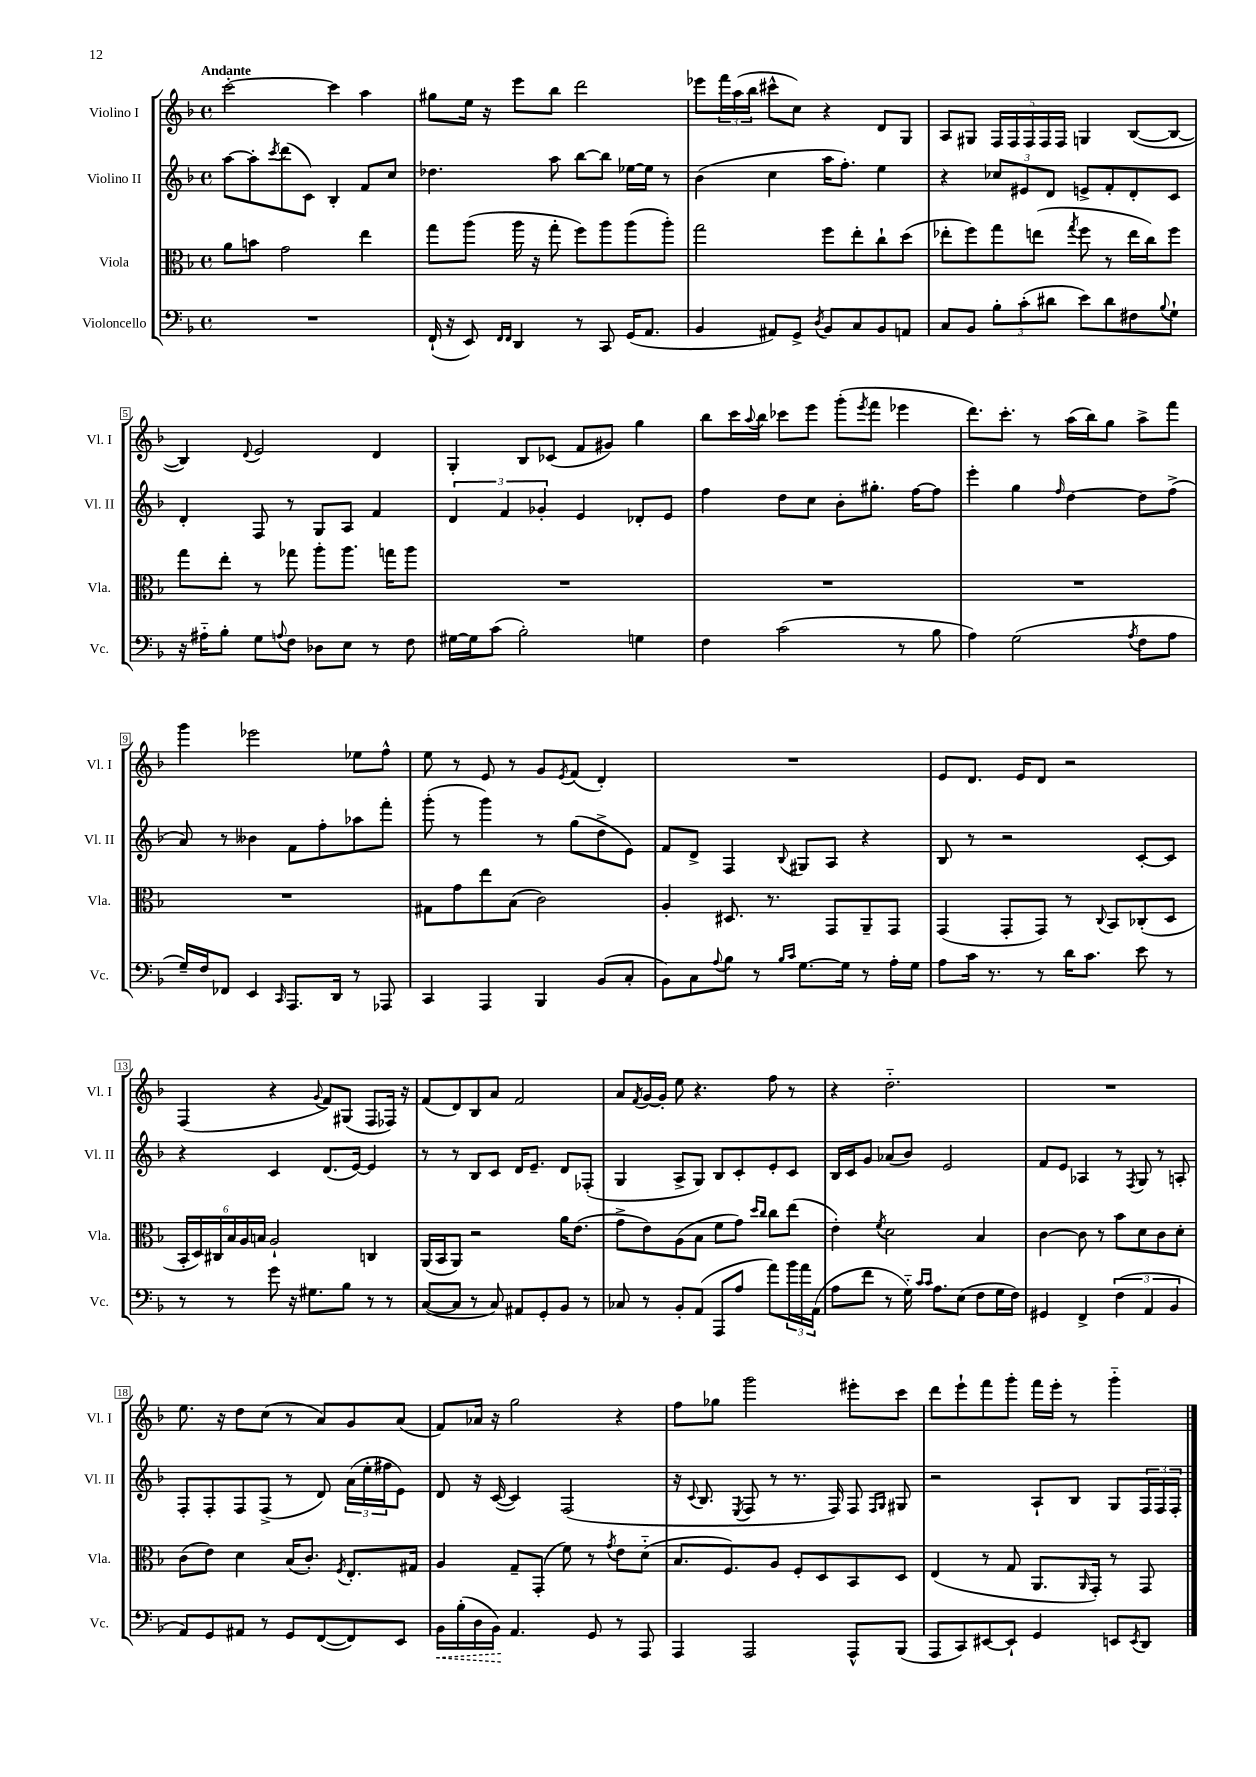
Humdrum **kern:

**kern	**kern	**kern	**kern
*staff4	*staff3	*staff2	*staff1
*clefF4	*clefC3	*clefG2	*clefG2
*k[b-]	*k[b-]	*k[b-]	*k[b-]
*M4/4	*M4/4	*M4/4	*M4/4
*met(c)	*met(c)	*met(c)	*met(c)
1r	8a	[8aa	[2ccc'
.	8b	8aa']	.
.	.	8qccc	.
.	2g	(8ddd	.
.	.	8c)	.
.	.	4B-'	4ccc]
.	4ee	8f	4aa
.	.	8cc	.
=	=	=	=
(16FF`	8gg	4.dd-	8gg#
16r	.	.	.
8EE)	(8aa	.	16ee
.	.	.	16r
16qqFF	.	.	.
16qqFF	.	.	.
4DD	16aa	.	8eee
.	16r	.	.
.	8gg'	8aa	8bb-
8r	8ff)	[8bb-	2ddd
8CC	8aa	8bb-]	.
(16GG	(8aa	[16ee-	.
8.AA	.	16ee-]	.
.	8aa')	8r	.
=	=	=	=
4BB-	2gg	(4b-	8eee-
.	.	.	24fff
.	.	.	(24aa
.	.	.	24bb-
8AA#)	.	4cc	8ccc#^^
8GG^	.	.	8cc)
8qD	.	.	.
8BB-	8ff	16aa	4r
.	.	8.ff')	.
8C	8ee'	.	.
8BB-	8cc`	4ee	8d
8AA	(8dd	.	8G
=	=	=	=
8C	8ee-'	4r	8A
8BB-	8ff)	.	8G#
12B-'	8gg	12cc-	20F
.	.	.	20F
(12c'	.	12e#	.
.	.	.	20F
.	(8ee	.	.
.	.	.	20F
12d#	.	12d	.
.	.	.	20F
.	8qgg	.	.
8e)	8ff	8e^	4G
8d#	8r	8f'	.
8F#	16ee	8d'	([8B-
.	16cc)	.	.
8qqB-	.	.	.
8G`	8ff	8c	8B-_
=	=	=	=
16r	8gg	4d'	4B-])
16A#'~	.	.	.
8B-'	8ee'	.	.
.	.	.	8qqd
8G	8r	8F	2e
8qqA	.	.	.
8F	8gg-	8r	.
8D-	8aa'	8G	.
8E	8.aa	8A	.
8r	.	4f	4d
.	16gg	.	.
8F	8aa	.	.
=	=	=	=
[16G#	1r	6d	4G'
16G#]	.	.	.
(8c	.	.	.
.	.	6f	.
2B-')	.	.	8B-
.	.	6g-'	.
.	.	.	(8c-
.	.	4e	8f
.	.	.	8g#)
4G	.	8d-'	4gg
.	.	8e	.
=	=	=	=
4F	1r	4ff	8bb-
.	.	.	16ccc
.	.	.	8qqaa
.	.	.	16bb-
(2c	.	8dd	8ccc-
.	.	8cc	8eee
.	.	8b-'	(8ggg'
.	.	.	8qeee
.	.	8.gg#'	8fff
8r	.	.	4eee-
.	.	[16ff	.
8B-	.	8ff]	.
=	=	=	=
4A)	1r	4eee'	8.ddd)
.	.	.	8.ccc'
(2G	.	4gg	.
.	.	.	8r
.	.	16qqff	.
.	.	[4dd	(16aa
.	.	.	16bb-)
.	.	.	8gg
8qA	.	.	.
8F	.	8dd]	8aa^
8A	.	(8ff^	8fff
=	=	=	=
16G~)	1r	8a)	4ggg
16F	.	.	.
8FF-	.	8r	.
4EE	.	4b--	2eee-
16qqCC	.	.	.
8.AAA	.	8f	.
.	.	8ff'	.
16DD	.	.	.
8r	.	8aa-	8ee-
8AAA-	.	8fff'	8ff^^
=	=	=	=
4CC	8G#	(8ggg'	8ee
.	8g	8r	8r
4AAA	8ee	4ggg)	8e
.	(8B-	.	8r
4BBB-	2c)	8r	8g
.	.	.	8qe
.	.	(8gg	(8f
(8BB-	.	8dd^	4d')
8C'	.	8e)	.
=	=	=	=
8BB-)	4A'	8f	1r
8C	.	8d^	.
8qqA	.	.	.
8B-	8.D#	4F	.
8r	.	.	.
.	8.r	.	.
16qqB-	.	.	.
16qqc	.	8qqB-	.
[8.G	.	8G#	.
.	8GG	8A	.
16G]	.	.	.
8r	8AA~	4r	.
16A'	8GG	.	.
16G	.	.	.
=	=	=	=
8A	(4GG	8B-	8e
16c	.	8r	8.d
8.r	.	.	.
.	8GG'	2r	.
.	.	.	16e
8r	8GG)	.	8d
16d	8r	.	2r
8.c	.	.	.
.	8qqC	.	.
.	8BB-	.	.
8e	(8C-'	[8c'	.
8r	8D	8c]	.
=	=	=	=
8r	24BB-'	4r	(4F
.	24D)	.	.
.	24C#	.	.
8r	24B-	.	.
.	24A	.	.
.	24B	.	.
8g	2A`	4c	4r
16r	.	.	.
8.G#	.	.	.
.	.	.	8qqg
.	.	(8.d	8f)
8B-	.	.	(8G#
.	.	[16e)	.
8r	4C	4e]	8F
8r	.	.	16F-)
.	.	.	16r
=	=	=	=
([8C	(16AA	8r	(8f
.	16BB-	.	.
8C]	8AA)	8r	8d)
8r	2r	8B-	8B-
8C)	.	8c	8a
8AA#	.	16d	2f
.	.	8.e~	.
8GG'	.	.	.
8BB-	16a	8d	.
.	(8.e	.	.
8r	.	(8F-'	.
=	=	=	=
8C-	8g^	4G	8a
.	.	.	8qf
8r	8e)	.	[16g
.	.	.	16g']
8BB-'	(8A	8A^	8ee
(8AA	8B-	8G)	4.r
8AAA	8f	8B-	.
8A	8g)	8c'	.
.	16qqdd	.	.
.	16qqcc	.	.
8a)	8cc	8e'	8ff
24b-	(8ee	8c	8r
24a	.	.	.
(24AA	.	.	.
=	=	=	=
8A	4e')	16B-	4r
.	.	16c	.
8f	.	8g	.
.	8qf	.	.
8r	2d	(8a-	2.dd'~
16G'~)	.	8b-)	.
16qqc	.	.	.
16qqc	.	.	.
8.A	.	.	.
.	.	2e	.
(8E	.	.	.
8F	4B-	.	.
16G	.	.	.
16F)	.	.	.
=	=	=	=
4GG#	[4c	8f	1r
.	.	8e	.
4FF^	8c]	4A-	.
.	8r	.	.
(6F	8b-	8r	.
.	.	8qF	.
.	8d	8G	.
6AA	.	.	.
.	8c	8r	.
6BB-	.	.	.
.	8d'	8A'	.
=	=	=	=
8AA)	(8c	8F'	8.ee
8GG	8e)	8F'	.
.	.	.	16r
8AA#	4d	8F	8dd
8r	.	(8F^	(8cc
8GG	(16B-	8r	8r
.	8.c')	.	.
([8FF	.	8d)	8a)
.	8qF	.	.
8FF])	8.E'	(24a	8g
.	.	24ee'	.
.	.	24ff#	.
8EE	.	8e)	(8a
.	16G#	.	.
=	=	=	=
16BB-	4A	8d	8f)
(16B-'	.	.	.
16D	.	16r	16a-
16BB-)	.	([16c	16r
4.AA	8G~	4c])	2gg
.	(8GG'	.	.
.	8f)	(2F	.
8GG	8r	.	.
.	8qg	.	.
8r	8e	.	4r
8AAA	(8d'~	.	.
=	=	=	=
4AAA	8.B-	16r	8ff
.	.	8qqc	.
.	.	8.B-	.
.	.	.	8gg-
.	8.F)	.	.
.	.	8qE	.
2AAA	.	8F	2ggg
.	8A	8r	.
.	8F'	8.r	.
.	8D	.	.
.	.	16F)	.
8AAA^^	8BB-	8F	8eee#'
.	.	16qqF	.
.	.	16qqG	.
(8BBB-	8D	8G#	8ccc
=	=	=	=
8AAA	(4E	2r	8ddd
8CC)	.	.	8eee`
[8EE#	8r	.	8fff
8EE#`]	8G	.	8ggg'
4GG	8.AA	8A`	16fff
.	.	.	16eee'
.	.	8B-	8r
.	16qqAA	.	.
.	16GG')	.	.
8EE	8r	8G	4ggg'~
8qEE	.	.	.
8DD	8GG	24F	.
.	.	24F	.
.	.	24F'	.
==	==	==	==
*-	*-	*-	*-
